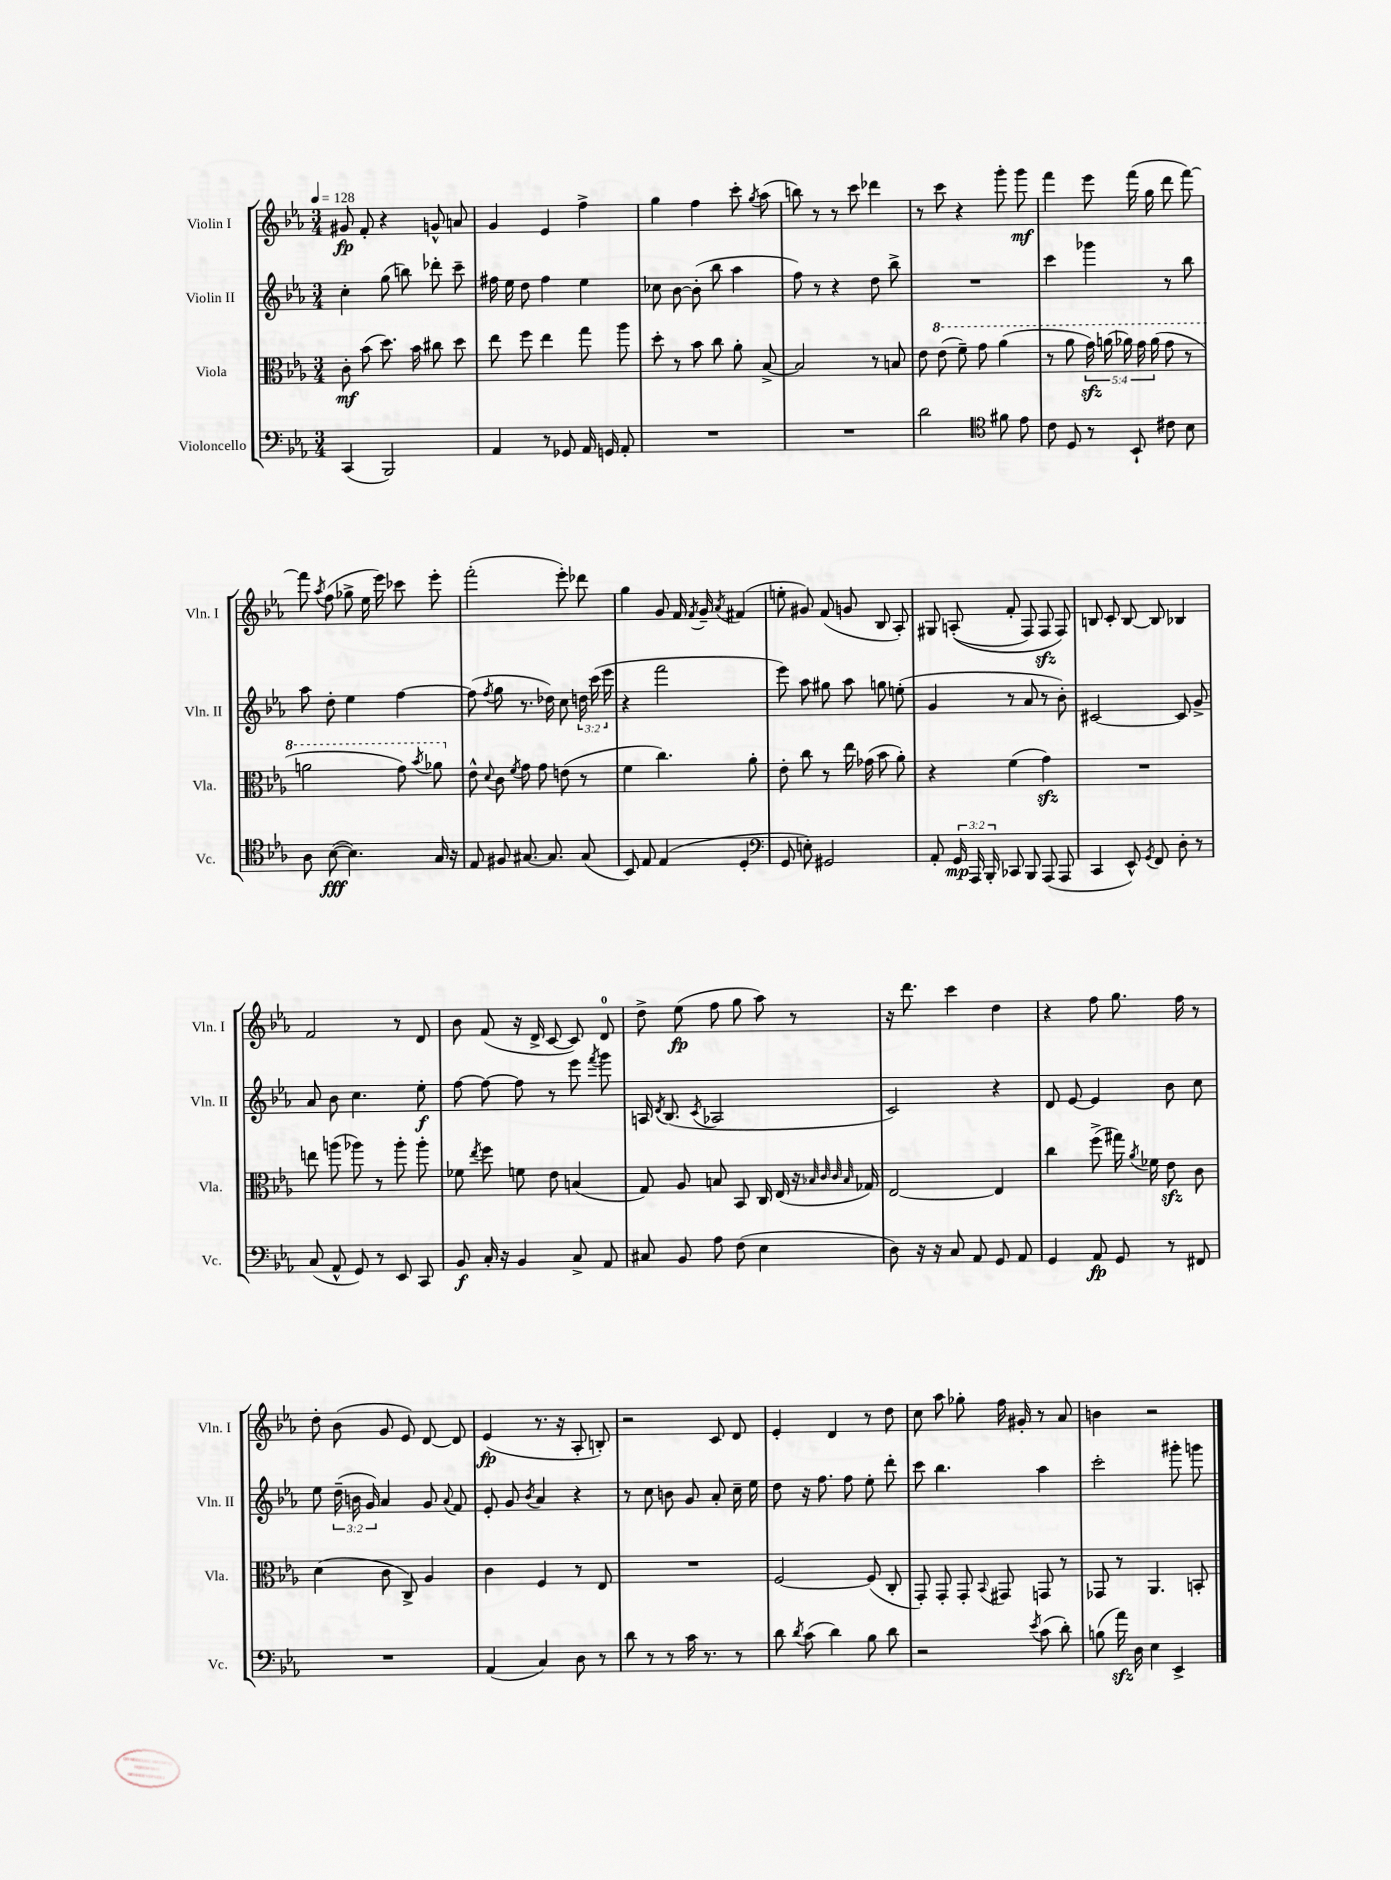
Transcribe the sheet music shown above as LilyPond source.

<<
\new StaffGroup <<
\new Staff = "s0" \with { instrumentName = "Violin I" shortInstrumentName = "Vln. I" } {
    \clef treble \key ees \major \numericTimeSignature \time 3/4 \tempo 4 = 128
    \autoBeamOff gis'8\fp f'8-. r4 g'8-^ a'8 |
    g'4 ees'4 f''4-> |
    g''4 f''4 c'''8-. \acciaccatura { g''8 } aes''8( |
    b''8) r8 r8 c'''8 des'''4 |
    r8 c'''8 r4 g'''8-. g'''8\mf |
    f'''4 ees'''8 f'''16( g''16 d'''8 f'''8~) |
    f'''8 \acciaccatura { aes''8 } f''8( ges''8-> ees''16 ees'''16) ces'''8 ees'''8-. |
    f'''2-.( ees'''8-.) des'''8 |
    g''4 g'8 f'16 \acciaccatura { f'8 } g'16-- \acciaccatura { aes'8 } fis'4( |
    e''8-. gis'8) f'8( g'8 bes8 aes8-.) |
    gis8 a8-.(\( f'8-. f8) f8\sfz f8\) |
    b8 c'8-. b8~ b8 bes4 |
    f'2 r8 d'8 |
    bes'8 f'8( r16 d'16-> c'8~ c'8) d'8-0 |
    d''8-> ees''8\fp( f''8 g''8 aes''8) r8 |
    r16 d'''8. c'''4 d''4 |
    r4 f''8 g''8. f''16 r8 |
    d''8-. bes'8( g'8 ees'8) d'8~ d'8 |
    ees'4\fp( r8. r16 aes8-. b8-.) |
    r2 c'8 d'8 |
    ees'4-. d'4 r8 d''8 |
    c''8 aes''8 ges''8-. f''16 gis'16-. r8 aes'8 |
    b'4 r2 \bar "|." |
}
\new Staff = "s1" \with { instrumentName = "Violin II" shortInstrumentName = "Vln. II" } {
    \clef treble \key ees \major \numericTimeSignature \time 3/4 \override Staff.TupletNumber.text = #tuplet-number::calc-fraction-text
    \autoBeamOff c''4-. g''8( b''8) des'''8-. c'''8-- |
    fis''16 ees''16 d''8 fis''4 ees''4 |
    ces''8 bes'8~ bes'8-.( bes''8 aes''4 |
    f''8) r8 r4 d''8 bes''8-> |
    R2. |
    c'''4 ges'''4 r8 bes''8 |
    aes''8 d''8-. ees''4 f''4~ |
    f''8( \acciaccatura { f''8 } g''8 r8. des''16) c''8 \tuplet 3/2 { d''16 c'''16( ees'''16 } |
    r4 f'''2 |
    ees'''8) aes''8 gis''8 aes''8 g''8 e''8-.( |
    g'4 r8 aes'8 r8 bes'8-.) |
    cis'2~ cis'8 g'8-> |
    aes'8 bes'8 c''4. ees''8-.\f |
    f''8~ f''8~ f''8 r8 ees'''8 \acciaccatura { f'''8 } g'''8 |
    a16 \acciaccatura { d'8 } bes8.( \acciaccatura { c'8 } aes2 |
    c'2) r4 |
    d'8 ees'8~ ees'4 bes'8 c''8 |
    ees''8 \tuplet 3/2 { d''16--( b'16 g'16) } aes'4 g'8 \appoggiatura { aes'8 } f'8 |
    ees'8-. g'8 \acciaccatura { bes'8 } aes'4 r4 |
    r8 c''8 b'8 g'8 aes'8-. c''16-- ees''16 |
    d''8 r16 f''8. f''8 ees''8-. d'''8-. |
    c'''8 bes''4. aes''4 |
    c'''2-. gis'''8-. g'''8 \bar "|." |
}
\new Staff = "s2" \with { instrumentName = "Viola" shortInstrumentName = "Vla." } {
    \clef alto \key ees \major \numericTimeSignature \time 3/4 \override Staff.TupletNumber.text = #tuplet-number::calc-fraction-text
    \autoBeamOff c'8-.\mf bes'8( d''8.) bes'16 cis''8 d''8 |
    ees''8 f''8 ees''4 g''8 aes''8 |
    d''8-. r8 bes'8 c''8 aes'8-. bes8~-> |
    bes2 r8 b8 |
    ees'8 \ottava #1 ees''8( f''8--) g''8 aes''4( |
    r8 aes''8 \tuplet 5/4 { g''16\sfz) a''16( aes''16) g''16 aes''16( } g''8 r8 |
    a''2 g''8) \acciaccatura { bes''8 } aes''8 \ottava #0 |
    ees'8-^ \appoggiatura { d'8 } c'8 \acciaccatura { f'8 } g'8 g'8 e'8( r8 |
    f'4 c''4.) aes'8-. |
    ees'8-. c''8 r8 ees''16 ges'16( bes'8 aes'8-.) |
    r4 f'4( g'4\sfz) |
    R2. |
    e''8 a''8( aes''8) r8 aes''8-. aes''8-. |
    fes'8 \acciaccatura { ees''8 } f''8 f'8 ees'8 b4( |
    g8) aes8 b8 bes,8 c16 ees16( r16 \grace { bes32 c'32 c'32 bes32 } ges16) |
    ees2~ ees4 |
    c''4 f''8->( gis''16) \acciaccatura { aes'8 } fes'16 ees'8\sfz c'8 |
    d'4( c'8 c8->) aes4 |
    c'4 f4 r8 ees8 |
    R2. |
    f2~ f8( c8-. |
    g,8-.) g,8-. g,8-. \appoggiatura { bes,8 } gis,8 g,8 r8 |
    ges,8 r8 aes,4. b,8-. \bar "|." |
}
\new Staff = "s3" \with { instrumentName = "Violoncello" shortInstrumentName = "Vc." } {
    \clef bass \key ees \major \numericTimeSignature \time 3/4 \override Staff.TupletNumber.text = #tuplet-number::calc-fraction-text
    \autoBeamOff c,4( bes,,2) |
    aes,4 r8 ges,8 aes,16 g,16 aes,8-. |
    R2. |
    R2. |
    d'2 \clef tenor fis'8 ees'8 |
    c'8 d8 r8 bes,8-! cis'8 bes8 |
    aes8 bes8~\fff( bes4.) g16 r16 |
    ees8 fis8 gis8.~ gis8. gis8( |
    bes,8) ees8 ees4( d4-. |
    \clef bass g,8 e8-.) gis,2 |
    aes,8-. \tuplet 3/2 { g,16\mp aes,,16 bes,,16-. } ces,8 bes,,8 aes,,8( aes,,8 |
    c,4 ees,8-^) \acciaccatura { g,8 } f,8 d8-. r8 |
    c8( aes,8-^ g,8) r8 ees,8 c,8 |
    bes,8\f c16-. r16 bes,4 c8-> aes,8 |
    cis8 bes,8 aes8 f8( ees4 |
    d8) r16 r16 c8 aes,8 g,8 aes,8 |
    g,4 aes,8\fp g,8 r8 fis,8 |
    R2. |
    aes,4( c4) d8 r8 |
    d'8 r8 r8 c'16 r8. r8 |
    d'8 \acciaccatura { d'8 } c'8( d'4) bes8 d'8 |
    r2 \acciaccatura { ees'8 } c'8( d'8-.) |
    b8( aes'16\sfz) d16 ees4 ees,4-> \bar "|." |
}
>>
>>
\layout { \context { \Score \remove "Bar_number_engraver" } }
